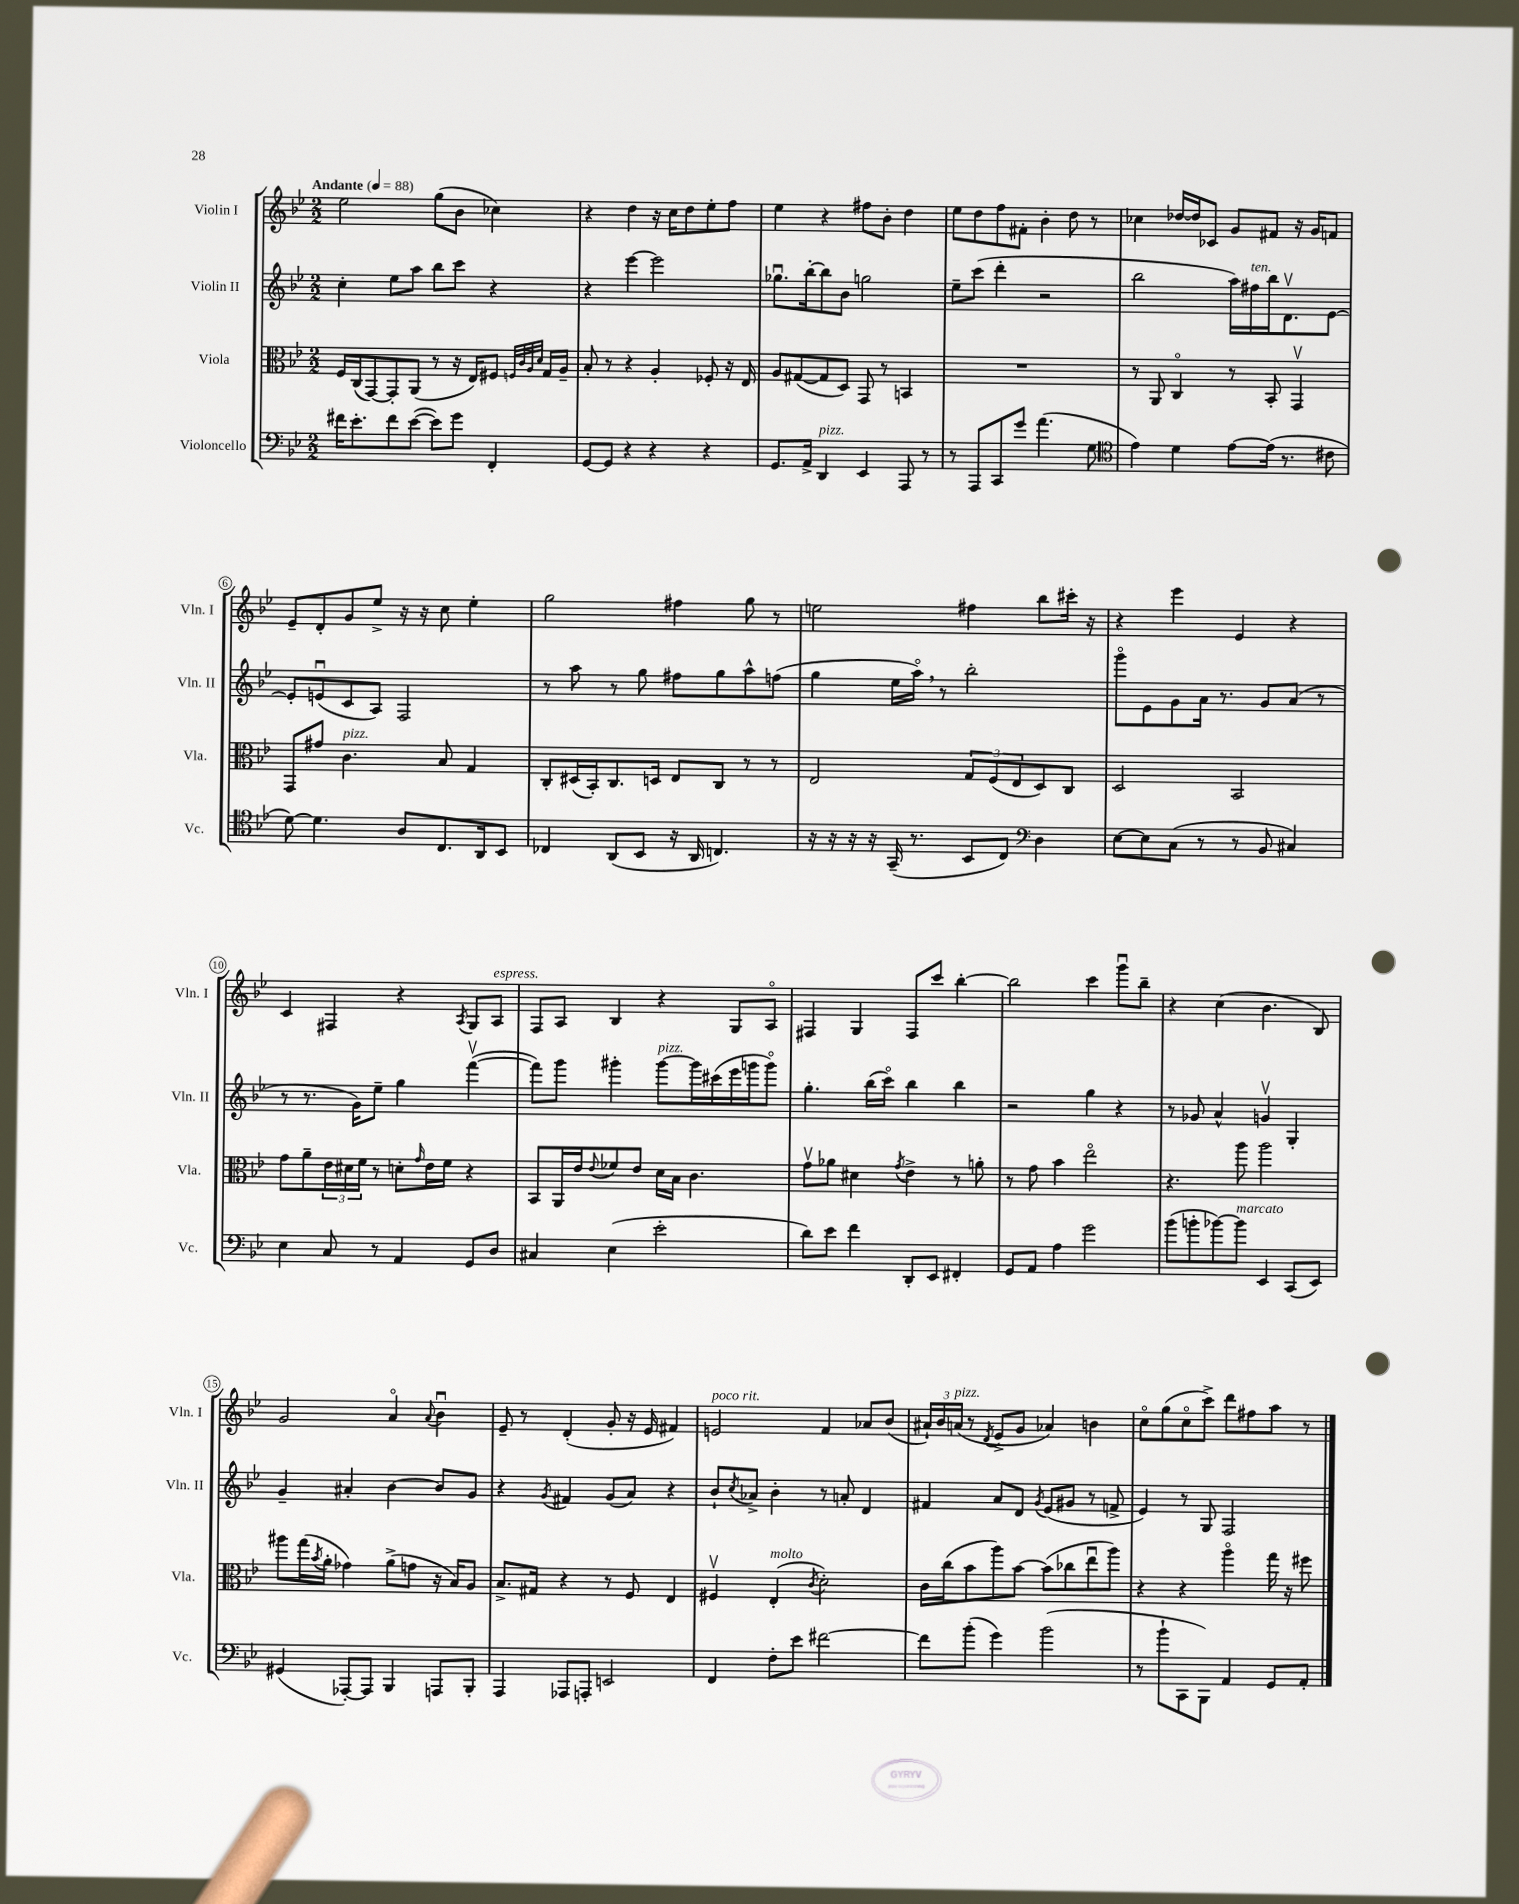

**kern	**kern	**kern	**kern
*staff4	*staff3	*staff2	*staff1
*clefF4	*clefC3	*clefG2	*clefG2
*k[b-e-]	*k[b-e-]	*k[b-e-]	*k[b-e-]
*M2/2	*M2/2	*M2/2	*M2/2
*MM88	*MM88	*MM88	*MM88
16f#\LK	16F/LL	4cc'\	2ee-\
8.e-'\	(16C/J	.	.
.	[8GG/)	.	.
8f#\	8GG'/]	8ee-\L	.
([8e-\J	(8AA/J	8aa\J	.
8e-\]L)	8r	8bb-\L	(8gg\L
8g\J	16r	8ccc\J	8b-\J
.	16E-/LK)	.	.
4FF'/	8F#/J	4r	4cc-\)
.	32qqF/LLL	.	.
.	32qqc/	.	.
.	32qqA/	.	.
.	32qqd/JJJ	.	.
.	16G/LL	.	.
.	16A~/JJ	.	.
=	=	=	=
[8GG/L	8B-'/	4r	4r
8GG/]J	8r	.	.
4r	4r	[4eee-\	4dd\
4r	4A'/	2eee-\]	16r
.	.	.	16cc\LK
.	.	.	8dd\
4r	8F-'/	.	8ee-'\
.	16r	.	8ff\J
.	16E-/	.	.
=	=	=	=
8.GG/L	8A/L	8.gg-u\L	4ee-\
.	([8G#/	.	.
16AA^/Jk	.	[16bb-'\k	.
4DD/	8G#/]	8bb-\]	4r
.	8D/J)	8b-\J	.
4EE-/	8GG/	2gg\	8ff#\L
.	8r	.	8b-'\J
8AAA/	4BB/	.	4dd\
8r	.	.	.
=	=	=	=
8r	1r	8ee-~\L	8ee-\L
8AAA/L	.	(8ccc\J	8dd\
8CC/	.	4ddd'\	8ff\
8g/J	.	.	8f#'\J
(4.a\	.	2r	4b-'\
.	.	.	8dd\
8G\	.	.	8r
=	=	=	=
*clefC4	*	*	*
4e-\)	8r	2bb-\	4cc-\
.	8AA/	.	.
4d\	4Co/	.	[16dd-/LL
.	.	.	16dd-/]J
.	.	.	8c-/J
[8e-\L	8r	16aa\LL)	8g/L
.	.	16ff#\	.
(16e-\]Jk	8BB-'/	16bb-\J	8f#/J
8.r	.	8.dv\	.
.	4GGv/	.	16r
.	.	.	16g/LK
8c#\	.	[8e-\J	8f/J
=	=	=	=
[8d\)	8GG/L	8e-'/]L	8e-~/L
4.d\]	8g#/J	(8eu/	8d'/
.	4.c\	8c/	8g/
.	.	8A/J)	8ee-^/J
8A/L	.	2F/	16r
.	.	.	16r
8.C/	8B-/	.	8cc\
.	4G/	.	4ee-'\
16AA/k	.	.	.
8BB-/J	.	.	.
=	=	=	=
4C-/	8C'/L	8r	2gg\
.	(16D#/L	8aa\	.
.	16BB-'/J)	.	.
(8AA/L	8.C/	8r	.
8BB-/J	.	8gg\	.
.	16D/Jk	.	.
16r	8E-/L	8ff#\L	4ff#\
16AA/	.	.	.
4.C/)	8C/J	8gg\	.
.	8r	8aa^^\	8gg\
.	8r	(8ff\J	8r
=	=	=	=
16r	2E-/	4gg\	2ee\
16r	.	.	.
16r	.	.	.
16r	.	.	.
(16GG~/	.	16ee-\LL	.
8.r	.	16aao\JJ)	.
.	.	8r	.
8BB-/L	12G/L	2bb-'\	4ff#\
.	(12F/	.	.
8C/J)	.	.	.
.	12E-/	.	.
*clefF4	*	*	*
4D\	8D/)	.	8bb-\L
.	8C/J	.	16ccc#'\Jk
.	.	.	16r
=	=	=	=
[8E-\L	2D/	8gggo\L	4r
8E-\]	.	8e-\	.
(8C\J	.	8g\	4eee-\
8r	.	16a\Jk	.
.	.	8.r	.
8r	2BB-/	.	4e-/
8BB-/	.	8g/L	.
4C#/)	.	(8a/J	4r
.	.	8r	.
=	=	=	=
4E-\	8g\L	8r	4c/
.	8a~\	8.r	.
8C/	24e-\L	.	4F#/
.	24d#\	.	.
.	.	16g\LK)	.
.	24f\JJ	.	.
8r	8r	8ee-~\J	.
4AA/	8d'\L	4gg\	4r
.	16qqg/	.	.
.	16e-\L	.	.
.	16f\JJ	.	.
.	.	.	8qA/
8GG/L	4r	([4fffv\	8G/L
8D/J	.	.	8A/J
=	=	=	=
4C#/	8BB-/L	8fff\]L)	8F/L
.	16AA/L	8ggg\J	8A/J
.	16e-/J	.	.
.	8qqe-/	.	.
(4E-\	8f-/	4ggg#'\	4B-/
.	8e-/J	.	.
2e-'\	16d\LL	[8ggg#\L	4r
.	16B-\JJ	.	.
.	4.c\	16ggg#\]L	.
.	.	(16ccc#\	.
.	.	16eee-\	8G/L
.	.	16ggg\J	.
.	.	8gggo\J)	8Ao/J
=	=	=	=
8d\L)	8gv\L	4.gg'\	4F#/
8e-\J	8a-\J	.	.
4f\	4d#\	.	4G/
.	.	(16bb-\LL	.
.	.	16ccco\JJ)	.
.	8qg/	.	.
8DD'/L	4e-^\	4bb-\	8F#/L
8EE-/J	.	.	8ccc/J
4FF#'/	8r	4bb-\	[4bb-'\
.	8a'\	.	.
=	=	=	=
8GG/L	8r	2r	2bb-\]
8AA/J	8g\	.	.
4A\	4b-\	.	.
2g\	2ee-o\	4gg\	4ccc\
.	.	4r	8gggu\L
.	.	.	8bb-~\J
=	=	=	=
(8b-\L	4.r	8r	4r
8b'\	.	8g-/	.
[8b-\)	.	4a^^/	(4cc\
8b-\]J	8aa\	.	.
4EE-/	2aa\	4gv/	4.b-\
(8CC/L	.	4G'/	.
8EE-/J)	.	.	8B-/)
=	=	=	=
(4GG#/	8aa#\L	4g~/	2g/
.	(16gg\L	.	.
.	8qb-/	.	.
.	16a'\JJ	.	.
[8AAA-'/L)	4g-\)	4a#'/	.
8AAA-/]J	.	.	.
4BBB-/	(8a^\L	[4b-\	4ao/
.	8g\J	.	.
.	.	.	8qqa/
8AAA/L	16r	8b-/]L	4b-u\
.	16B-/LK)	.	.
8BBB-'/J	8A/J	8g/J	.
=	=	=	=
4AAA/	8.B-^/L	4r	8e-~/
.	.	.	8r
.	16G#/Jk	.	.
.	.	8qg/	.
8AAA-/L	4r	4f#/	(4d'/
8AAA'/J	.	.	.
2EE/	8r	(8g/L	8g'/
.	8F/	8a/J)	16r
.	.	.	16e-/
.	4E-/	4r	4f#/)
=	=	=	=
4FF/	4F#v/	8b-`/L	2e/
.	.	8qcc/	.
.	.	8a-^/J	.
8F'\L	(4E-'/	4b-'\	.
8e-\J	.	.	.
.	8qc/	.	.
[2f#\	2d'\)	8r	4f/
.	.	8a'/	.
.	.	4d/	8a-/L
.	.	.	(8b-/J
=	=	=	=
8f#\]L	16c\LL	4f#/	24a#`/LL)
.	.	.	24b-/
.	(16cc\J	.	.
.	.	.	(24a/JJ
(8b-'\J	8b-\	.	8r
.	.	.	8qd/
4g\)	8aa\)	8a/L	8e-^/L
.	[8b-\J	8d/J	8g/J
.	.	8qg/	.
(2b-\	(8b-\]L	(8e-/L	4a-/)
.	8cc-\	8g#/J	.
.	8ee-u\	8r	4b\
.	8aa\J)	8f^/	.
=	=	=	=
8r	4r	4e-/)	8cco\L
8b-`\L	.	.	(8gg\
8CC\	4r	8r	8cco\
8BBB-\J)	.	8G/	8ccc^\J)
4AA/	4aao\	2F/	8ddd\L
.	.	.	8ff#\
8GG/L	16gg\	.	8aa\J
.	16r	.	.
8AA'/J	8ff#\	.	8r
==	==	==	==
*-	*-	*-	*-
